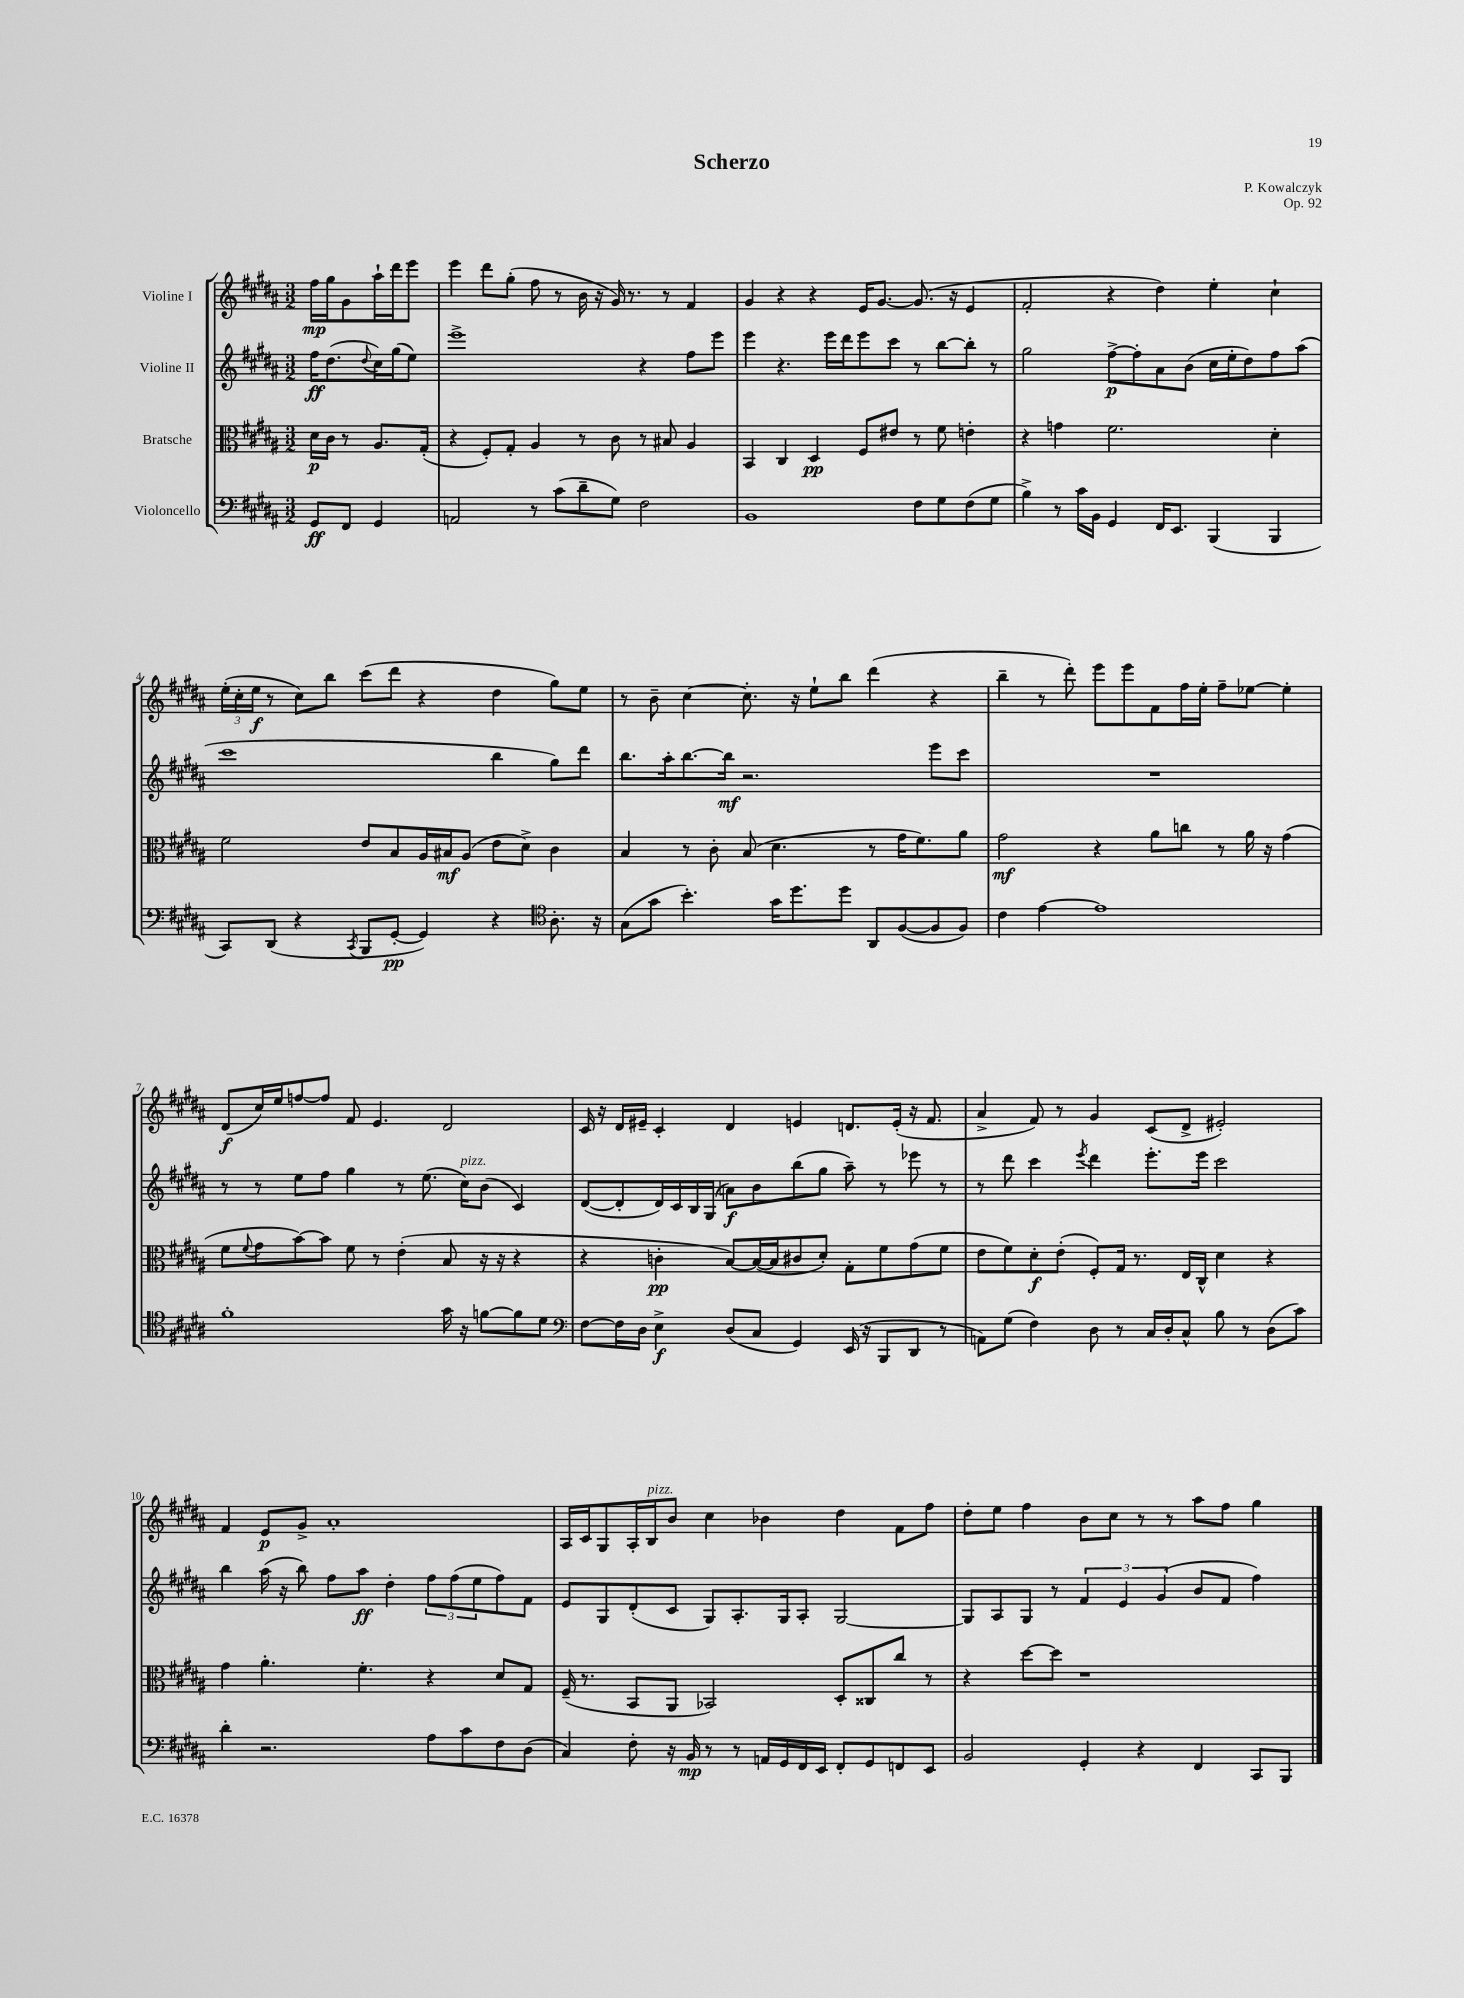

**kern	**kern	**kern	**kern
*staff4	*staff3	*staff2	*staff1
*clefF4	*clefC3	*clefG2	*clefG2
*k[f#c#g#d#a#]	*k[f#c#g#d#a#]	*k[f#c#g#d#a#]	*k[f#c#g#d#a#]
*M3/2	*M3/2	*M3/2	*M3/2
8GG#	16d#	16ff#	16ff#
.	16c#	(8.dd#	16gg#
8FF#	8r	.	8g#
.	.	8qqdd#	.
4GG#	8.A#	16cc#)	16aa#`
.	.	(16gg#	16ddd#
.	.	8ee)	8eee
.	(16G#'	.	.
=	=	=	=
2AA	4r	1eee^	4eee
.	8F#')	.	8ddd#
.	8G#'	.	(8gg#'
8r	4A#	.	8ff#
(8c#	.	.	8r
8d#~	8r	.	16b
.	.	.	16r
8G#)	8c#	.	16g#)
.	.	.	8.r
2F#	8r	4r	.
.	8B#	.	8r
.	4A#	8ff#	4f#
.	.	8eee	.
=	=	=	=
1BB	4BB	4eee	4g#
.	4C#	4.r	4r
.	4D#	.	4r
.	.	16eee	.
.	.	16ddd#	.
.	8F#	8eee	16e
.	.	.	[8.g#
.	8e#	8ccc#	.
8F#	8r	8r	(8.g#]
8G#	8f#	[8bb	.
.	.	.	16r
(8F#	4e'	8bb']	4e
8G#	.	8r	.
=	=	=	=
4B^)	4r	2gg#	2f#'
8r	4g	.	.
16c#	.	.	.
16BB	.	.	.
4GG#	2.f#	[8ff#^	4r
.	.	8ff#']	.
16FF#	.	8a#	4dd#)
8.EE	.	.	.
.	.	(8b	.
(4BBB	.	16cc#	4ee'
.	.	16ee'	.
.	.	8dd#)	.
4BBB	4d#'	8ff#	4cc#`
.	.	(8aa#	.
=	=	=	=
8CC#)	2f#	1ccc#	(24ee'
.	.	.	24cc#'
.	.	.	24ee
(8DD#	.	.	8r
4r	.	.	8cc#)
.	.	.	8bb
8qCC#	.	.	.
8BBB	8e	.	(8ccc#
[8GG#'	8B	.	8ddd#
4GG#])	16A#	.	4r
.	16B#	.	.
.	(8A#	.	.
4r	8e	4bb	4dd#
.	8d#^)	.	.
*clefC4	*	*	*
8.A#'	4c#	8gg#)	8gg#)
.	.	8ddd#	8ee
16r	.	.	.
=	=	=	=
(8G#	4B	8.bb	8r
8g#	.	.	8b~
.	.	16aa#'	.
4.b')	8r	[8.bb	[4cc#
.	8c#'	.	.
.	.	16bb]	.
.	(8B	2.r	8.cc#']
16g#	4.d#	.	.
8.dd#	.	.	16r
.	.	.	8ee`
8dd#	.	.	8bb
8AA#	8r	.	(4ddd#
([8F#	16g#	.	.
.	8.f#)	.	.
8F#]	.	8eee	4r
8F#)	8a#	8ccc#	.
=	=	=	=
4c#	2g#	1.r	4bb~
[4e	.	.	8r
.	.	.	8ddd#')
1e]	4r	.	8eee
.	.	.	8eee
.	8a#	.	8f#
.	8cc	.	16ff#
.	.	.	16ee'
.	8r	.	8ff#~
.	16a#	.	[8ee-
.	16r	.	.
.	(4g#	.	4ee-']
=	=	=	=
1f#'	8f#	8r	(8d#
.	8qqf#	.	.
.	8g#	8r	16cc#)
.	.	.	16ee
.	[8b)	8ee	[8ff
.	8b]	8ff#	8ff]
.	8f#	4gg#	8f#
.	8r	.	4.e
.	(4e'	8r	.
.	.	(8.ee	.
16g#	8B	.	2d#
16r	.	16cc#)	.
[8f	16r	(8b	.
.	16r	.	.
8f]	4r	4c#)	.
8d#	.	.	.
=	=	=	=
*clefF4	*	*	*
[8F#	4r	([8d#	16c#
.	.	.	16r
16F#]	.	8d#']	16d#
16D#	.	.	16e#~
4E^	4c'	16d#)	4c#'
.	.	16c#	.
.	.	16B	.
.	.	(16G#	.
(8D#	[8B)	8a)	4d#
8C#	(16B_	8b	.
.	16B]	.	.
4GG#)	8c#	(8bb	4e
.	8d#')	8gg#	.
(16EE	8G#'	8aa#~)	8.d
16r	.	.	.
8BBB	8f#	8r	.
.	.	.	(16e'
8DD#	(8g#	8eee-	16r
.	.	.	8.f#
8r	8f#	8r	.
=	=	=	=
8AA)	8e	8r	4a#^
(8G#	8f#)	8ddd#	.
4F#)	8d#'	4ccc#	8f#)
.	(8e'	.	8r
.	.	8qeee	.
8D#	8F#')	4ddd#	4g#
8r	16G#	.	.
.	8.r	.	.
16C#	.	8.eee'	(8c#
16D#'	.	.	.
8C#^^	16E	.	8d#^
.	16C#^^	16eee	.
8B	4d#	2ccc#	2e#')
8r	.	.	.
(8D#	4r	.	.
8c#)	.	.	.
=	=	=	=
4d#'	4g#	4bb	4f#
2.r	4.a#'	(16aa#	8e
.	.	16r	.
.	.	8bb)	8g#^
.	.	8ff#	1a#'
.	4.f#'	8aa#	.
.	.	4dd#'	.
8A#	4r	12ff#	.
.	.	(12ff#	.
8c#	.	.	.
.	.	12ee	.
8F#	8d#	8ff#)	.
(8D#	8G#	8f#	.
=	=	=	=
4C#)	(16F#~	8e	16A#
.	8.r	.	16c#
.	.	8G#	8G#
8F#'	8BB	(8d#'	16A#'
.	.	.	16B
16r	8AA#	8c#	8b
16BB	.	.	.
8r	2BB-)	8G#)	4cc#
8r	.	8.A#'	.
16AA	.	.	4b-
16GG#	.	16G#	.
16FF#	.	8A#'	.
16EE	.	.	.
8FF#'	8D#'	[2G#	4dd#
8GG#	8C##	.	.
8FF	8cc#	.	8f#
8EE	8r	.	8ff#
=	=	=	=
2BB	4r	8G#]	8dd#'
.	.	8A#	8ee
.	[8dd#	8G#	4ff#
.	8dd#]	8r	.
4GG#'	1r	6f#	8b
.	.	.	8cc#
.	.	6e	.
4r	.	.	8r
.	.	(6g#	.
.	.	.	8r
4FF#	.	8b	8aa#
.	.	8f#	8ff#
8CC#	.	4ff#)	4gg#
8BBB	.	.	.
==	==	==	==
*-	*-	*-	*-
